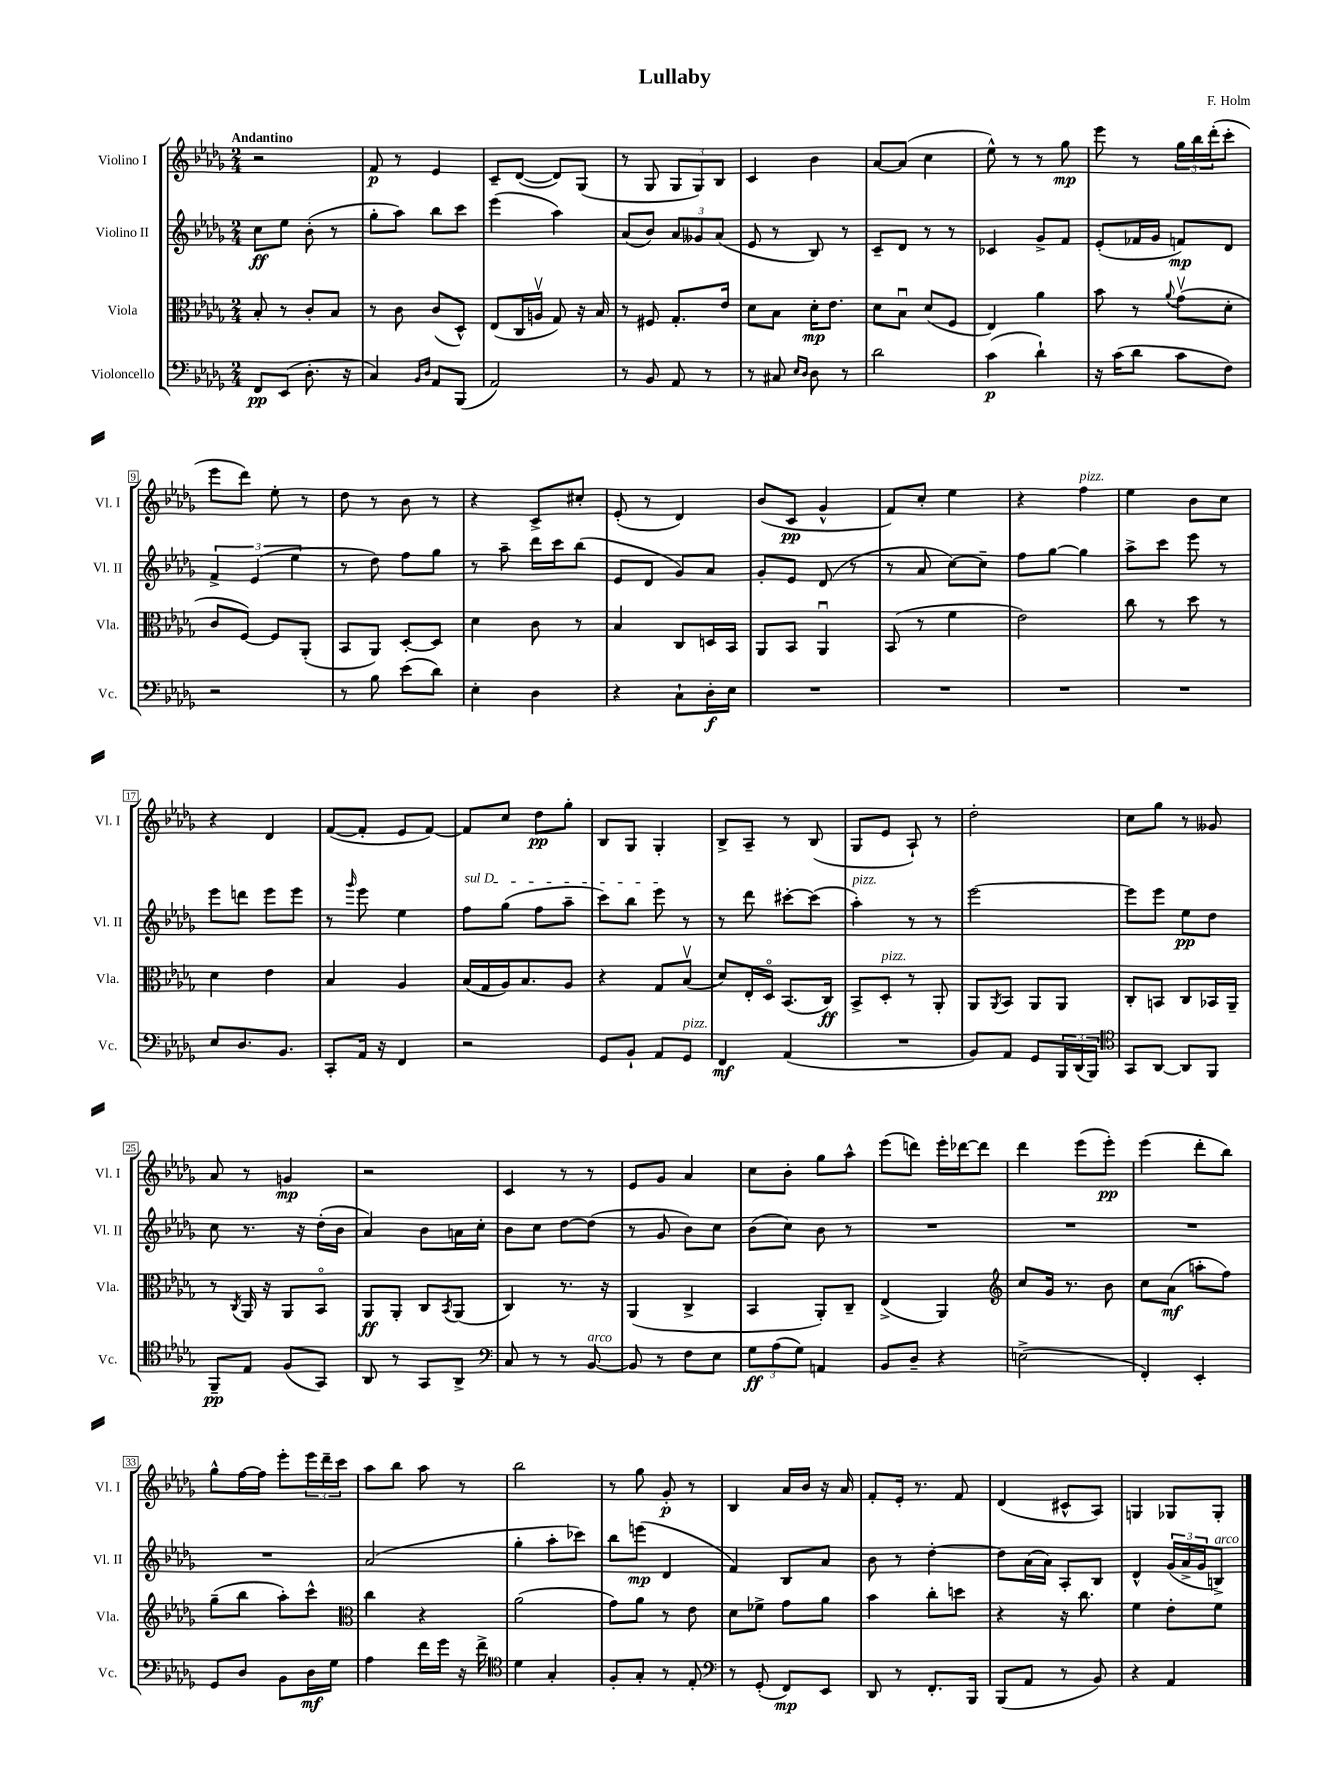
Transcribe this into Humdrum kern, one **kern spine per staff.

**kern	**dynam	**kern	**dynam	**kern	**dynam	**kern	**dynam
*part4	*part4	*part3	*part3	*part2	*part2	*part1	*part1
*staff4	*staff4	*staff3	*staff3	*staff2	*staff2	*staff1	*staff1
*I"Violoncello	*	*I"Viola	*	*I"Violino II	*	*I"Violino I	*
*I'Vc.	*	*I'Vla.	*	*I'Vl. II	*	*I'Vl. I	*
*clefF4	*	*clefC3	*	*clefG2	*	*clefG2	*
*k[b-e-a-d-g-]	*	*k[b-e-a-d-g-]	*	*k[b-e-a-d-g-]	*	*k[b-e-a-d-g-]	*
*M2/4	*	*M2/4	*	*M2/4	*	*M2/4	*
=1	=1	=1	=1	=1	=1	=1	=1
!	!	!	!	!	!	!LO:TX:a:B:t=Andantino	!
8FF/L	pp	8B-'/	.	8cc\L	ff	2r	.
(8EE-/J	.	8r	.	8ee-\J	.	.	.
8.D-'\	.	8c'/L	.	(8b-'\	.	.	.
.	.	8B-/J	.	8r	.	.	.
16r	.	.	.	.	.	.	.
=2	=2	=2	=2	=2	=2	=2	=2
4C/)	.	8r	.	8gg-'\L	.	8f/	p
.	.	8c\	.	8aa-\J)	.	8r	.
16qqBB-/LL	.	.	.	.	.	.	.
16qqD-/JJ	.	.	.	.	.	.	.
8AA-/L	.	(8c/L	.	8bb-\L	.	4e-/	.
(8BBB-/J	.	8D-^^/J)	.	8ccc\J	.	.	.
=3	=3	=3	=3	=3	=3	=3	=3
2AA-/)	.	(8E-/L	.	(4eee-\	.	8c~/L	.
.	.	16C/L	.	.	.	([8d-/J	.
.	.	16Anv/JJ	.	.	.	.	.
.	.	8G-/)	.	4aa-\)	.	8d-/L])	.
.	.	16r	.	.	.	(8G-/J	.
.	.	16B-/	.	.	.	.	.
=4	=4	=4	=4	=4	=4	=4	=4
8r	.	8r	.	(8a-/L	.	8r	.
8BB-/	.	8F#X/	.	8b-/J)	.	8G-/	.
8AA-/	.	8.G-'/L	.	12a-/L	.	12G-/L	.
.	.	.	.	12g--X/	.	12G-/)	.
8r	.	.	.	.	.	.	.
.	.	.	.	(12a-/J	.	12B-/J	.
.	.	16e-/Jk	.	.	.	.	.
=5	=5	=5	=5	=5	=5	=5	=5
8r	.	8d-\L	.	8e-/	.	4c/	.
8C#X/	.	8B-\J	.	8r	.	.	.
16qqE-/LL	.	.	.	.	.	.	.
16qqD-/JJ	.	.	.	.	.	.	.
8D-\	.	16d-'\KL	mp	8B-/)	.	4b-\	.
.	.	8.e-\J	.	.	.	.	.
8r	.	.	.	8r	.	.	.
=6	=6	=6	=6	=6	=6	=6	=6
2d-\	.	8d-\L	.	8c~/L	.	[8a-/L	.
.	.	8B-u\J	.	8d-/J	.	(8a-/J]	.
.	.	(8d-/L	.	8r	.	4cc\	.
.	.	8F/J	.	8r	.	.	.
=7	=7	=7	=7	=7	=7	=7	=7
(4c\	p	4E-/)	.	4c-X/	.	8ee-^^\)	.
.	.	.	.	.	.	8r	.
4d-`\)	.	4a-\	.	8g-^/L	.	8r	.
.	.	.	.	8f/J	.	8gg-\	mp
=8	=8	=8	=8	=8	=8	=8	=8
16r	.	8b-\	.	(8e-'/L	.	8eee-\	.
(16c\KL	.	.	.	.	.	.	.
8d-\J	.	8r	.	16f-X/L	.	8r	.
.	.	.	.	16g-/JJ	.	.	.
.	.	8qqa-/	.	.	.	.	.
8c\L	.	(8g-v\L	.	8fn/L)	mp	24gg-\LL	.
.	.	.	.	.	.	24bb-\	.
.	.	.	.	.	.	(24ddd-'\J	.
8F\J)	.	8d-'\J	.	8d-/J	.	8ccc'\J	.
!!LO:LB:g=z
=9	=9	=9	=9	=9	=9	=9	=9
2r	.	8c/L	.	6f^/	.	8eee-\L	.
.	.	[8F/J)	.	.	.	8ddd-\J)	.
.	.	.	.	(6e-/	.	.	.
.	.	8F/L]	.	.	.	8ee-'\	.
.	.	.	.	6ee-\	.	.	.
.	.	(8AA-'/J	.	.	.	8r	.
=10	=10	=10	=10	=10	=10	=10	=10
8r	.	8BB-/L	.	8r	.	8dd-\	.
8B-\	.	8AA-/J)	.	8dd-\)	.	8r	.
(8e-\L	.	[8D-'/L	.	8ff\L	.	8b-\	.
8d-\J)	.	8D-/J]	.	8gg-\J	.	8r	.
=11	=11	=11	=11	=11	=11	=11	=11
4E-'\	.	4d-\	.	8r	.	4r	.
.	.	.	.	8aa-~\	.	.	.
4D-\	.	8c\	.	16ddd-\LL	.	8c^/L	.
.	.	.	.	16ccc\J	.	.	.
.	.	8r	.	(8bb-\J	.	8cc#X'/J	.
=12	=12	=12	=12	=12	=12	=12	=12
4r	.	4B-/	.	8e-/L	.	(8e-'/	.
.	.	.	.	8d-/J	.	8r	.
8C`\L	.	8C/L	.	8g-/L)	.	4d-/)	.
16D-'\L	f	16Dn/L	.	8a-/J	.	.	.
16E-\JJ	.	16BB-/JJ	.	.	.	.	.
=13	=13	=13	=13	=13	=13	=13	=13
2r	.	8AA-/L	.	8g-'/L	.	(8b-/L	.
.	.	8BB-/J	.	8e-/J	.	8c/J	pp
.	.	4AA-u/	.	(8d-/	.	4g-^^/	.
.	.	.	.	8r	.	.	.
=14	=14	=14	=14	=14	=14	=14	=14
2r	.	(8BB-/	.	8r	.	8f/L)	.
.	.	8r	.	8a-/	.	8cc'/J	.
.	.	4f\	.	[8cc\L)	.	4ee-\	.
.	.	.	.	8cc~\J]	.	.	.
=15	=15	=15	=15	=15	=15	=15	=15
2r	.	2e-\)	.	8ff\L	.	4r	.
.	.	.	.	[8gg-\J	.	.	.
!	!	!	!	!	!	!LO:TX:a:i:t=pizz.	!
.	.	.	.	4gg-\]	.	4ff\	.
=16	=16	=16	=16	=16	=16	=16	=16
2r	.	8cc\	.	8aa-^\L	.	4ee-\	.
.	.	8r	.	8ccc\J	.	.	.
.	.	8dd-\	.	8eee-\	.	8b-\L	.
.	.	8r	.	8r	.	8cc\J	.
!!LO:LB:g=z
=17	=17	=17	=17	=17	=17	=17	=17
8E-/L	.	4d-\	.	8eee-\L	.	4r	.
8.D-/	.	.	.	8dddn\J	.	.	.
.	.	4e-\	.	8eee-\L	.	4d-/	.
8.BB-/J	.	.	.	.	.	.	.
.	.	.	.	8eee-\J	.	.	.
=18	=18	=18	=18	=18	=18	=18	=18
8CC'/L	.	4B-/	.	8r	.	([8f/L	.
.	.	.	.	16qqggg-/	.	.	.
16AA-/Jk	.	.	.	8eee-\	.	8f'/J]	.
16r	.	.	.	.	.	.	.
4FF/	.	4A-/	.	4ee-\	.	8e-/L	.
.	.	.	.	.	.	[8f/J)	.
=19	=19	=19	=19	=19	=19	=19	=19
!	!	!	!	!LO:TX:a:i:t=sul D	!	!	!
2r	.	(16B-/LL	.	8ff\L	.	8f/L]	.
.	.	16G-/	.	.	.	.	.
.	.	16A-/J)	.	(8gg-\J	.	8cc/J	.
.	.	8.B-/	.	.	.	.	.
.	.	.	.	8ff\L	.	8dd-\L	pp
.	.	8A-/J	.	8aa-~\J	.	8gg-'\J	.
=20	=20	=20	=20	=20	=20	=20	=20
8GG-/L	.	4r	.	8ccc\L)	.	8B-/L	.
8BB-`/J	.	.	.	8bb-\J	.	8G-/J	.
8AA-/L	.	8G-/L	.	8eee-\	.	4G-'/	.
!LO:TX:a:i:t=pizz.	!	!	!	!	!	!	!
8GG-/J	.	(8B-v/J	.	8r	.	.	.
=21	=21	=21	=21	=21	=21	=21	=21
4FF/	mf	8d-/L)	.	8r	.	8B-^/L	.
.	.	16E-'/L	.	8ddd-\	.	8A-~/J	.
.	.	16D-/JJ	.	.	.	.	.
(4AA-/	.	(8.BB-/L	.	[8ccc#X'\L	.	8r	.
.	.	.	.	(8ccc#\J]	.	(8B-/	.
.	.	16C/Jk)	ff	.	.	.	.
=22	=22	=22	=22	=22	=22	=22	=22
!	!	!	!	!LO:TX:a:i:t=pizz.	!	!	!
2r	.	8BB-^/L	.	4aa-'\)	.	8G-/L	.
!	!	!LO:TX:a:i:t=pizz.	!	!	!	!	!
.	.	8D-'/J	.	.	.	8e-/J	.
.	.	8r	.	8r	.	8A-`/)	.
.	.	8AA-'/	.	8r	.	8r	.
=23	=23	=23	=23	=23	=23	=23	=23
8BB-/L)	.	8AA-/L	.	[2eee-\	.	2dd-'\	.
.	.	8qAA-/	.	.	.	.	.
8AA-/J	.	8BB-/J	.	.	.	.	.
8GG-/L	.	8AA-/L	.	.	.	.	.
24BBB-/L	.	8AA-/J	.	.	.	.	.
(24DD-/	.	.	.	.	.	.	.
24BBB-/JJ)	.	.	.	.	.	.	.
=24	=24	=24	=24	=24	=24	=24	=24
*clefC4	*	*	*	*	*	*	*
8GG-/L	.	8C'/L	.	8eee-\L]	.	8cc\L	.
[8AA-/J	.	8BBn/J	.	8eee-\J	.	8gg-\J	.
8AA-/L]	.	8C/L	.	8ee-\L	pp	8r	.
8FF/J	.	16BB-X/L	.	8dd-\J	.	8g--X/	.
.	.	16AA-~/JJ	.	.	.	.	.
!!LO:LB:g=z
=25	=25	=25	=25	=25	=25	=25	=25
8FF~/L	pp	8r	.	8cc\	.	8a-/	.
.	.	8qC/	.	.	.	.	.
8E-/J	.	16AA-/	.	8.r	.	8r	.
.	.	16r	.	.	.	.	.
(8F/L	.	8AA-/L	.	.	.	4gn/	mp
.	.	.	.	16r	.	.	.
8GG-/J)	.	8BB-/J	.	(16dd-'\LL	.	.	.
.	.	.	.	16b-\JJ	.	.	.
=26	=26	=26	=26	=26	=26	=26	=26
8AA-/	.	8AA-/L	ff	4a-/)	.	2r	.
8r	.	8AA-'/J	.	.	.	.	.
8GG-/L	.	8C/L	.	8b-\L	.	.	.
.	.	8qBB-/	.	.	.	.	.
8AA-^/J	.	(8AA-/J	.	16an\L	.	.	.
.	.	.	.	16cc'\JJ	.	.	.
=27	=27	=27	=27	=27	=27	=27	=27
*clefF4	*	*	*	*	*	*	*
8C/	.	4C/)	.	8b-\L	.	4c/	.
8r	.	.	.	8cc\J	.	.	.
8r	.	8.r	.	[8dd-\L	.	8r	.
!LO:TX:a:i:t=arco	!	!	!	!	!	!	!
[8BB-/	.	.	.	(8dd-\J]	.	8r	.
.	.	16r	.	.	.	.	.
=28	=28	=28	=28	=28	=28	=28	=28
8BB-/]	.	(4AA-/	.	8r	.	8e-/L	.
8r	.	.	.	8g-/	.	8g-/J	.
8F\L	.	4C^/	.	8b-\L)	.	4a-/	.
8E-\J	.	.	.	8cc\J	.	.	.
=29	=29	=29	=29	=29	=29	=29	=29
12G-\L	ff	4BB-/	.	(8b-\L	.	8cc\L	.
(12A-\	.	.	.	.	.	.	.
.	.	.	.	8cc\J)	.	8b-'\J	.
12G-\J)	.	.	.	.	.	.	.
4AAn/	.	8AA-'/L)	.	8b-\	.	8gg-\L	.
.	.	8C~/J	.	8r	.	8aa-^^\J	.
=30	=30	=30	=30	=30	=30	=30	=30
8BB-/L	.	(4E-^/	.	2r	.	(8eee-\L	.
8D-~/J	.	.	.	.	.	8dddn\J)	.
4r	.	4AA-/)	.	.	.	16eee-'\LL	.
.	.	.	.	.	.	[16ddd-X\J	.
.	.	.	.	.	.	8ddd-\J]	.
=31	=31	=31	=31	=31	=31	=31	=31
*	*	*clefG2	*	*	*	*	*
(2En^\	.	8cc/L	.	2r	.	4ddd-\	.
.	.	16g-/Jk	.	.	.	.	.
.	.	8.r	.	.	.	.	.
.	.	.	.	.	.	(8eee-\L	.
.	.	8b-\	.	.	.	8eee-'\J)	pp
=32	=32	=32	=32	=32	=32	=32	=32
4FF'/)	.	8cc\L	.	2r	.	(4eee-\	.
.	.	(8a-\J	mf	.	.	.	.
4EE-'/	.	8aan'\L	.	.	.	8ddd-'\L	.
.	.	8ff\J)	.	.	.	8bb-\J)	.
!!LO:LB:g=z
=33	=33	=33	=33	=33	=33	=33	=33
8GG-/L	.	(8gg-~\L	.	2r	.	8gg-^^\L	.
8D-/J	.	8bb-\J	.	.	.	[16ff\L	.
.	.	.	.	.	.	16ff\JJ]	.
8BB-\L	.	8aa-'\L)	.	.	.	8eee-'\L	.
16D-\L	mf	8ccc^^\J	.	.	.	24eee-\L	.
.	.	.	.	.	.	24ddd-~\	.
16G-\JJ	.	.	.	.	.	.	.
.	.	.	.	.	.	24ccc\JJ	.
=34	=34	=34	=34	=34	=34	=34	=34
*	*	*clefC3	*	*	*	*	*
4A-\	.	4cc\	.	(2a-/	.	8aa-\L	.
.	.	.	.	.	.	8bb-\J	.
16f\LL	.	4r	.	.	.	8aa-\	.
16g-\JJ	.	.	.	.	.	.	.
16r	.	.	.	.	.	8r	.
16f^\	.	.	.	.	.	.	.
=35	=35	=35	=35	=35	=35	=35	=35
*clefC4	*	*	*	*	*	*	*
4d-\	.	(2a-\	.	4gg-'\	.	2bb-\	.
4G-'/	.	.	.	8aa-'\L	.	.	.
.	.	.	.	8ccc-X\J)	.	.	.
=36	=36	=36	=36	=36	=36	=36	=36
8F'/L	.	8g-\L)	.	8bb-\L	.	8r	.
8G-'/J	.	8a-\J	.	(8eeen\J	mp	8gg-\	.
8r	.	8r	.	4d-/	.	8g-'/	p
8E-'/	.	8e-\	.	.	.	8r	.
=37	=37	=37	=37	=37	=37	=37	=37
*clefF4	*	*	*	*	*	*	*
8r	.	8d-\L	.	4f/)	.	4B-/	.
(8GG-'/	.	8f-X^\J	.	.	.	.	.
8FF/L)	mp	8g-\L	.	8B-/L	.	16a-/LL	.
.	.	.	.	.	.	16b-/JJ	.
8EE-/J	.	8a-\J	.	8a-/J	.	16r	.
.	.	.	.	.	.	16a-/	.
=38	=38	=38	=38	=38	=38	=38	=38
8DD-/	.	4b-\	.	8b-\	.	8f'/L	.
8r	.	.	.	8r	.	16e-'/Jk	.
.	.	.	.	.	.	8.r	.
8.FF'/L	.	8cc'\L	.	[4dd-'\	.	.	.
.	.	8ddn\J	.	.	.	8f/	.
16BBB-/Jk	.	.	.	.	.	.	.
=39	=39	=39	=39	=39	=39	=39	=39
(8BBB-/L	.	4r	.	8dd-\L]	.	(4d-/	.
8AA-/J	.	.	.	(16a-\L	.	.	.
.	.	.	.	16a-\JJ)	.	.	.
8r	.	16r	.	8A-'/L	.	8c#X^^/L	.
.	.	8.cc\	.	.	.	.	.
8BB-/)	.	.	.	8B-/J	.	8A-/J)	.
=40	=40	=40	=40	=40	=40	=40	=40
4r	.	4f\	.	4d-^^/	.	4Gn/	.
4AA-/	.	8e-'\L	.	(24g-/LL	.	8G-X/L	.
.	.	.	.	24a-^/	.	.	.
.	.	.	.	24g-/J	.	.	.
!	!	!	!	!LO:TX:a:i:t=arco	!	!	!
.	.	8f\J	.	8Bn^/J)	.	8G-'/J	.
==	==	==	==	==	==	==	==
*-	*-	*-	*-	*-	*-	*-	*-
